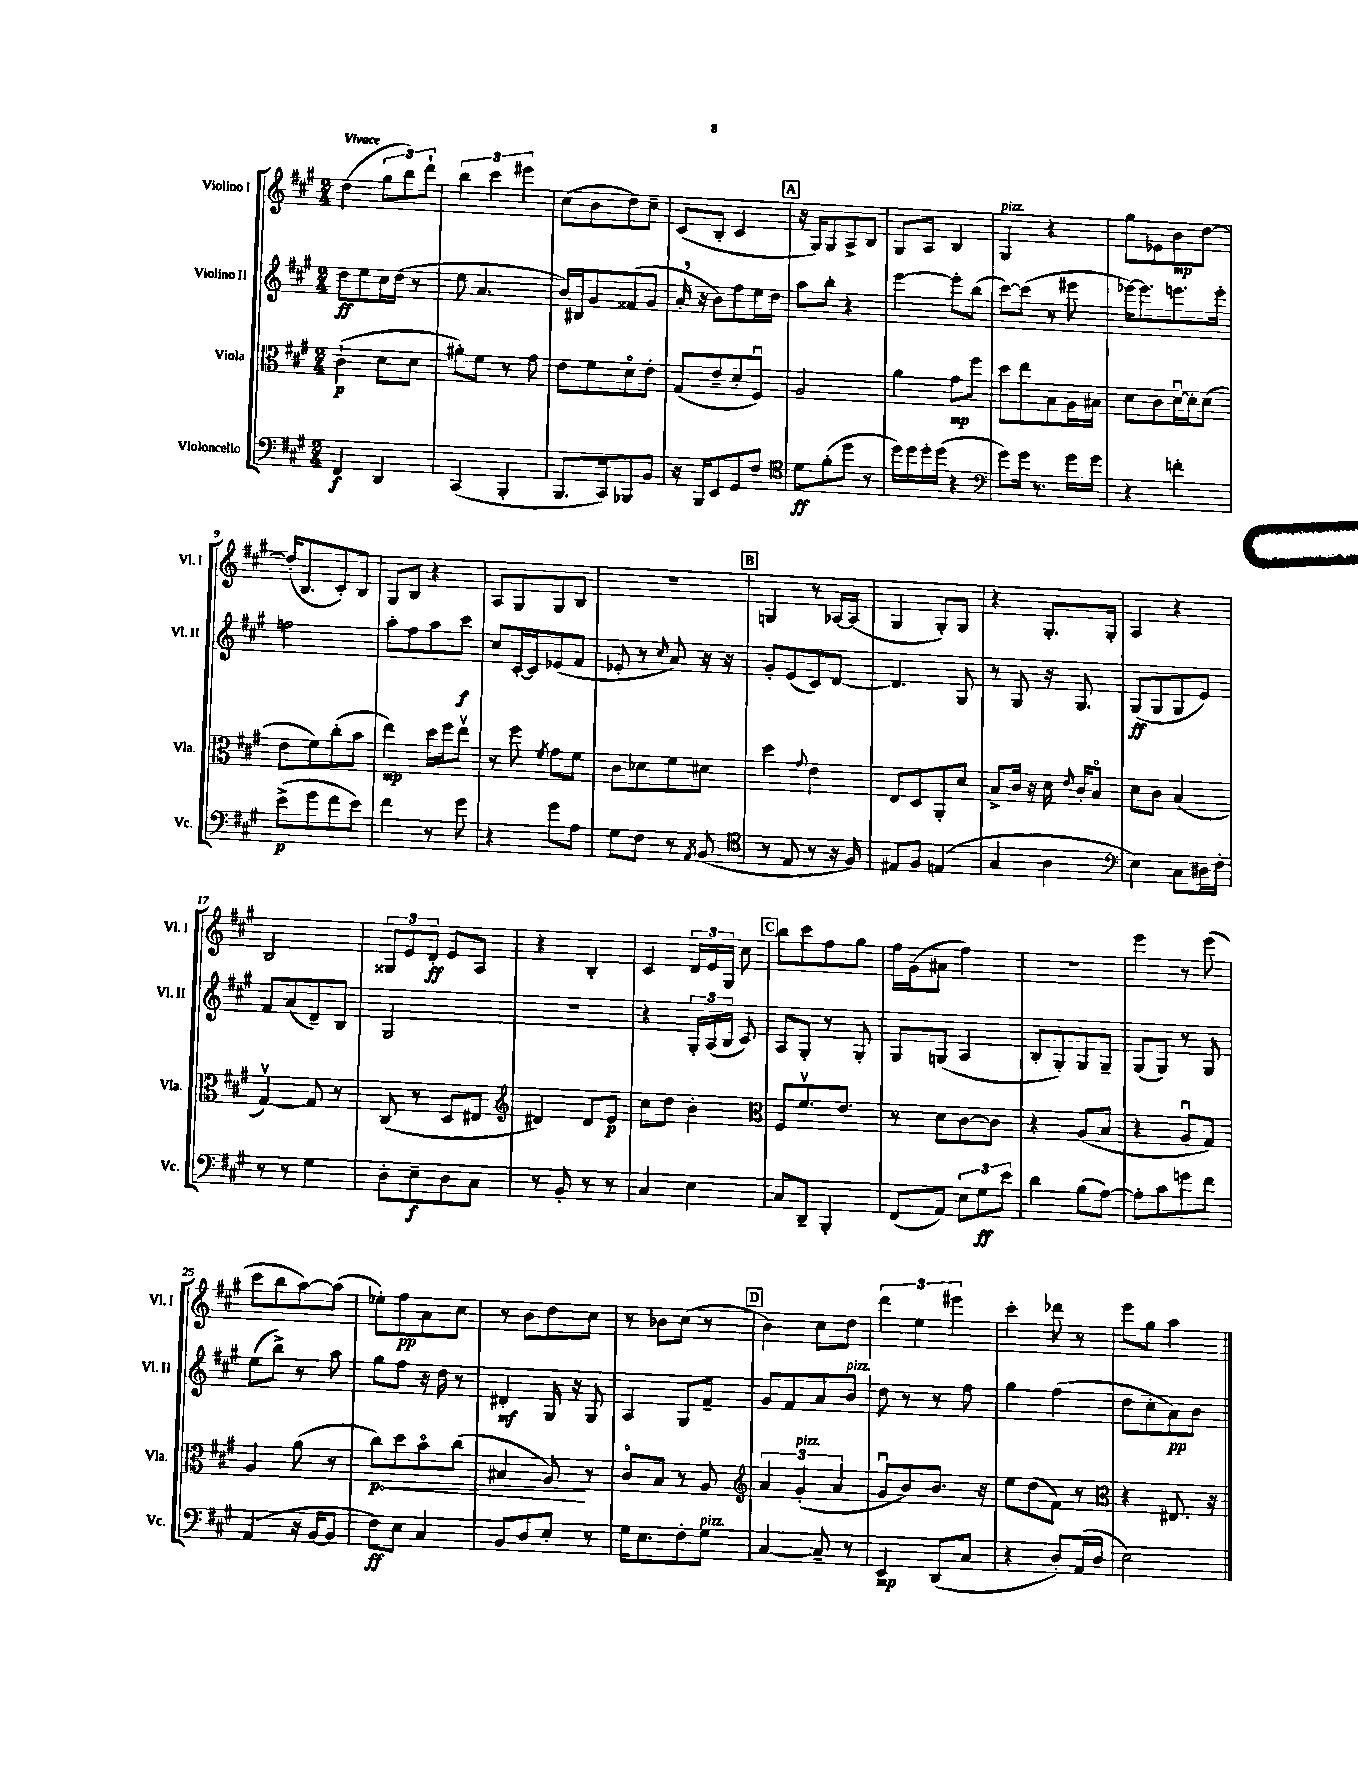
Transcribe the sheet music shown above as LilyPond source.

<<
\new StaffGroup <<
\new Staff = "s0" \with { instrumentName = "Violino I" shortInstrumentName = "Vl. I" } {
    \clef treble \key a \major \numericTimeSignature \time 2/4 \tempo "Vivace"
    \autoBeamOff d''4( \tuplet 3/2 { gis''8[ b''8) d'''8]-! } |
    \tuplet 3/2 { b''4 cis'''4 eis'''4 } |
    cis''8[( b'8 d''8) cis''8]-- |
    cis'8[( b8]-. cis'4 |
    \mark \markup { \box "A" } r16 gis16[) gis8 a8-> b8] |
    gis8[ a8] b4 |
    gis4^\markup { \italic "pizz." } r4 |
    gis''8[ ees'8 b'8\mp d''8]~ |
    d''16[-.( b8. cis'8-.) b8] |
    gis8[ b8] r4 |
    a8[ gis8 gis8 b8] |
    r2 |
    \mark \markup { \box "B" } g4 r8 aes16[~ aes16]( |
    gis4 gis8[-.) gis8] |
    r4 gis8.[-. gis16]-. |
    a4 r4 |
    b2 |
    \tuplet 3/2 { gisis8[ e'8 d'8]-.\ff } e'8[ a8] |
    r4 b4-. |
    cis'4 \tuplet 3/2 { d'16[ e'16 gis16] } cis''8 |
    \mark \markup { \box "C" } b''8[ cis'''8 fis''8 gis''8] |
    fis''16[ gis'16( ais'8] fis''4) |
    r2 |
    e'''4 r8 e'''8( |
    cis'''8[ b''8 a''8~) a''8]( |
    ees''8[-.) fis''8\pp a'8 cis''8] |
    r8 b'8[ d''8 cis''8] |
    r8 bes'8[ cis''8]( r8 |
    \mark \markup { \box "D" } b'4) cis''8[ d''8] |
    \tuplet 3/2 { d'''4 e''4 eis'''4 } |
    cis'''4-. des'''8 r8 |
    e'''8[ gis''8] a''4 \bar "|." |
}
\new Staff = "s1" \with { instrumentName = "Violino II" shortInstrumentName = "Vl. II" } {
    \clef treble \key a \major \numericTimeSignature \time 2/4
    \autoBeamOff d''8[\ff e''8 cis''16 d''16]( r8 |
    e''8 a'4. |
    b'16[) bis16 gis'8 fisis'8( gis'8] |
    a'16-. \breathe r16 b'8[) fis''8 e''16 d''16] |
    \mark \markup { \box "A" } a''8[ b''8]-. r4 |
    e'''4~ e'''8[-. b''8]( |
    cis'''8[~) cis'''8]( r8 eis'''8 |
    ees'''16[~) ees'''8. e'''8. e'''16]-. |
    f''2 |
    a''8[-. fis''8 a''8 cis'''8]\f |
    cis''8[ cis'16~-. cis'16 ees'8( fis'8] |
    ees'8-. r8 \grace { cis''16 } a'8) r16 r16 |
    \mark \markup { \box "B" } gis'8[-. e'8( cis'8) d'8]~ |
    d'4. gis8 |
    r8 gis8 r16 gis8. |
    gis8[\ff( gis8 gis8 e'8]) |
    fis'8[ a'8( d'8--) b8] |
    gis2 |
    R2 |
    r4 \tuplet 3/2 { gis16[-. a16( b16] } cis'8) |
    \mark \markup { \box "C" } a8[ gis8]-. r8 gis8-. |
    gis8[ g8]( a4 |
    b8[-. gis8-.) gis8 gis8]-- |
    gis8[( gis8]) r8 gis8 |
    e''8[( b''8]->) r8 a''8 |
    gis''8[ fis''8] r16 d''16 r8 |
    dis'4-.\mf gis16 r16 gis8 |
    a4 gis8[ fis'8]-- |
    \mark \markup { \box "D" } gis'8[ fis'8 a'8 b'8]^\markup { \italic "pizz." } |
    d''8 r8 r8 fis''8 |
    gis''4 fis''4( |
    d''8[ cis''8-. a'8\pp) b'8] \bar "|." |
}
\new Staff = "s2" \with { instrumentName = "Viola" shortInstrumentName = "Vla." } {
    \clef alto \key a \major \numericTimeSignature \time 2/4
    \autoBeamOff cis'4-!\p( d'8[ d'8] |
    ais'8[-.) fis'8] r8 gis'8 |
    e'8[ fis'8 d'8\flageolet e'8]-. |
    gis8[( e'8-- d'8-. fis8]\downbow) |
    \mark \markup { \box "A" } a2 |
    a'4 gis'8[\mp fis''8] |
    d''8[ e''8 b8 a16 bis16] |
    d'8[ cis'8 d'16~\downbow d'16-. d'8]( |
    e'8[ fis'8) cis''8-.( b'8] |
    e''4\mp) d''16[ fis''16 e''8]\upbow |
    r8 fis''8 \acciaccatura { fis'8 } gis'8[ fis'8] |
    cis'8[ des'8 fis'8 dis'8] |
    \mark \markup { \box "B" } d''4 \appoggiatura { gis'8 } e'4 |
    e8[ d8 a,8-. d'8] |
    b8[-> cis'16] r16 d'16 \grace { e'16 } cis'16[-. b8]\flageolet |
    d'8[ cis'8] b4( |
    gis4~\upbow) gis8 r8 |
    cis8( r8 d8[ eis8] |
    \clef treble dis'4) dis'8[ e'8]\p |
    cis''8[ d''8] b'4-. |
    \mark \markup { \box "C" } \clef alto fis8[ fis'8.\upbow e'8.] |
    r8 d'8[ cis'8~ cis'8] |
    r4 a8[( b8] |
    r4 a8[\downbow gis8]) |
    a4 a'8( r8 |
    \once \override Hairpin.circled-tip = ##t cis''8[\p\<) d''8 b'8\flageolet cis''8]( |
    bis4 a8\!) r8 |
    cis'8[\flageolet b8] r8 a8 |
    \mark \markup { \box "D" } \clef treble \tuplet 3/2 { a'4 gis'4-.^\markup { \italic "pizz." }( a'4 } |
    gis'8[\downbow b'8) b'8.] r16 |
    e''8[ d''8( fis'8]) r8 |
    \clef alto r4 eis8. r16 \bar "|." |
}
\new Staff = "s3" \with { instrumentName = "Violoncello" shortInstrumentName = "Vc." } {
    \clef bass \key a \major \numericTimeSignature \time 2/4
    \autoBeamOff fis,4\f d,4 |
    cis,4( b,,4-. |
    b,,8.[ cis,16) bes,,8 b,8] |
    r16 b,,16[ e,8 gis,8 fis8] |
    \mark \markup { \box "A" } \clef tenor d'8[\ff fis'8-.( d''8] r8 |
    d''16[) d''16 d''16-. d''16]( r4 |
    \clef bass gis'8[) gis'16] r8. gis'16[ gis'16] |
    r4 f'4-. |
    e'8[->\p( gis'8 fis'8 e'8]) |
    fis'4 r8 gis'8 |
    r4 gis'8[ a8] |
    gis8[ fis8] r8 \acciaccatura { a,8 } b,8( |
    \mark \markup { \box "B" } \clef tenor r8 e8 r8 r16 fis16) |
    eis8[ fis8] e4( |
    gis4 a4 |
    \clef bass e4) cis8[ dis16 fis16]-. |
    r8 r8 gis4 |
    d8[-. e8--\f d8 cis8] |
    r8 b,8-. r8 r8 |
    cis4 e4 |
    \mark \markup { \box "C" } cis8[ d,8]-- b,,4-. |
    fis,8[( a,8]) \tuplet 3/2 { e8[ gis8\ff e'8] } |
    d'4 b8[( a8]~) |
    a8[-. cis'8 g'8 fis'8] |
    a,4( r16 b,16[~ b,8] |
    fis8[\ff) e8] cis4 |
    b,8[ d8 e8]-. r8 |
    gis16[ e8. fis8-. gis8]^\markup { \italic "pizz." } |
    \mark \markup { \box "D" } cis4~ cis8-- r8 |
    e,4\mp d,8[( cis8] |
    r4 d8[-.) a,16( d16] |
    e2) \bar "|." |
}
>>
>>
